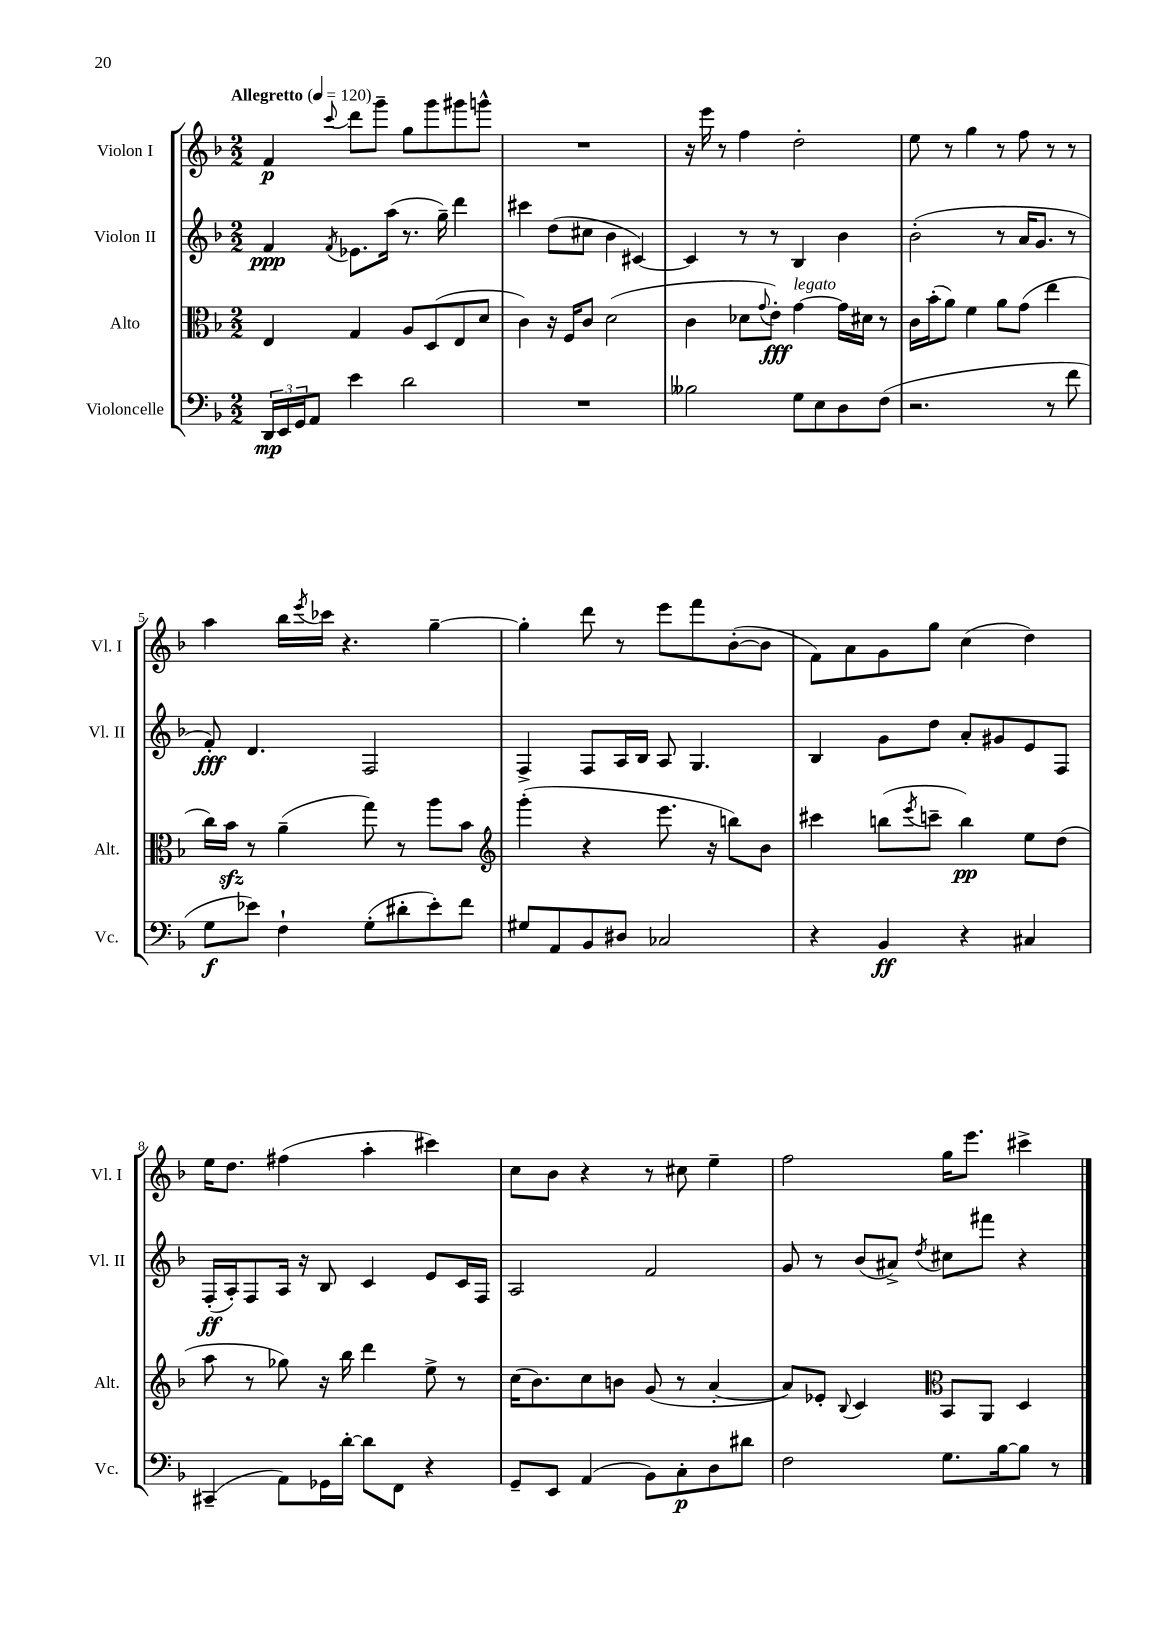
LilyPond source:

<<
\new StaffGroup <<
\new Staff = "s0" \with { instrumentName = "Violon I" shortInstrumentName = "Vl. I" } {
    \clef treble \key f \major \numericTimeSignature \time 2/2 \tempo "Allegretto" 4 = 120
    f'4\p \appoggiatura { c'''8 } d'''8 g'''8-- g''8 g'''8 gis'''8 g'''8-^ |
    R1 |
    r16 e'''16 r8 f''4 d''2-. |
    e''8 r8 g''4 r8 f''8 r8 r8 |
    a''4 bes''16 \acciaccatura { e'''8 } ces'''16 r4. g''4~-- |
    g''4-. d'''8 r8 e'''8 f'''8 bes'8~-.( bes'8 |
    f'8) a'8 g'8 g''8 c''4( d''4) |
    e''16 d''8. fis''4( a''4-. cis'''4) |
    c''8 bes'8 r4 r8 cis''8 e''4-- |
    f''2 g''16 e'''8. cis'''4-> \bar "|." |
}
\new Staff = "s1" \with { instrumentName = "Violon II" shortInstrumentName = "Vl. II" } {
    \clef treble \key f \major \numericTimeSignature \time 2/2
    f'4\ppp \acciaccatura { f'8 } ees'8. a''16( r8. g''16--) d'''4 |
    cis'''4 d''8( cis''8 bes'4 cis'4~) |
    cis'4 r8 r8 bes4 bes'4 |
    bes'2-.( r8 a'16 g'8. r8 |
    f'8-.\fff) d'4. f2 |
    f4-> f8 a16 bes16 a8 g4. |
    bes4 g'8 d''8 a'8-. gis'8 e'8 f8 |
    f16-.\ff( a16-.) f8 a16 r16 bes8 c'4 e'8 c'16 f16 |
    a2 f'2 |
    g'8 r8 bes'8( ais'8->) \acciaccatura { d''8 } cis''8 fis'''8 r4 \bar "|." |
}
\new Staff = "s2" \with { instrumentName = "Alto" shortInstrumentName = "Alt." } {
    \clef alto \key f \major \numericTimeSignature \time 2/2
    e4 g4 a8 d8( e8 d'8 |
    c'4) r16 f16 c'8 d'2( |
    c'4 des'8 \appoggiatura { g'8 } e'8-.\fff) g'4~^\markup { \italic "legato" } g'16 dis'16 r8 |
    c'16 bes'16-.( a'8) f'4 a'8 g'8( e''4 |
    c''16) bes'16\sfz r8 a'4--( g''8) r8 a''8 bes'8 |
    \clef treble g'''4-.( r4 e'''8. r16 b''8) bes'8 |
    cis'''4 b''8( \acciaccatura { e'''8 } c'''8-- b''4\pp) e''8 d''8( |
    a''8 r8 ges''8) r16 bes''16 d'''4 e''8-> r8 |
    c''16( bes'8.) c''8 b'8 g'8( r8 a'4~-. |
    a'8) ees'8-. \appoggiatura { bes8 } c'4 \clef alto bes,8 a,8 d4 \bar "|." |
}
\new Staff = "s3" \with { instrumentName = "Violoncelle" shortInstrumentName = "Vc." } {
    \clef bass \key f \major \numericTimeSignature \time 2/2
    \tuplet 3/2 { d,16\mp e,16 g,16 } a,8 e'4 d'2 |
    R1 |
    beses2 g8 e8 d8 f8( |
    r2. r8 f'8 |
    g8\f ees'8) f4-! g8-.( dis'8-. ees'8-.) f'8 |
    gis8 a,8 bes,8 dis8 ces2 |
    r4 bes,4\ff r4 cis4 |
    cis,4--( a,8) ges,16 d'16~-. d'8 f,8 r4 |
    g,8-- e,8 a,4( bes,8) c8-.\p d8 dis'8 |
    f2 g8. bes16~ bes8 r8 \bar "|." |
}
>>
>>
